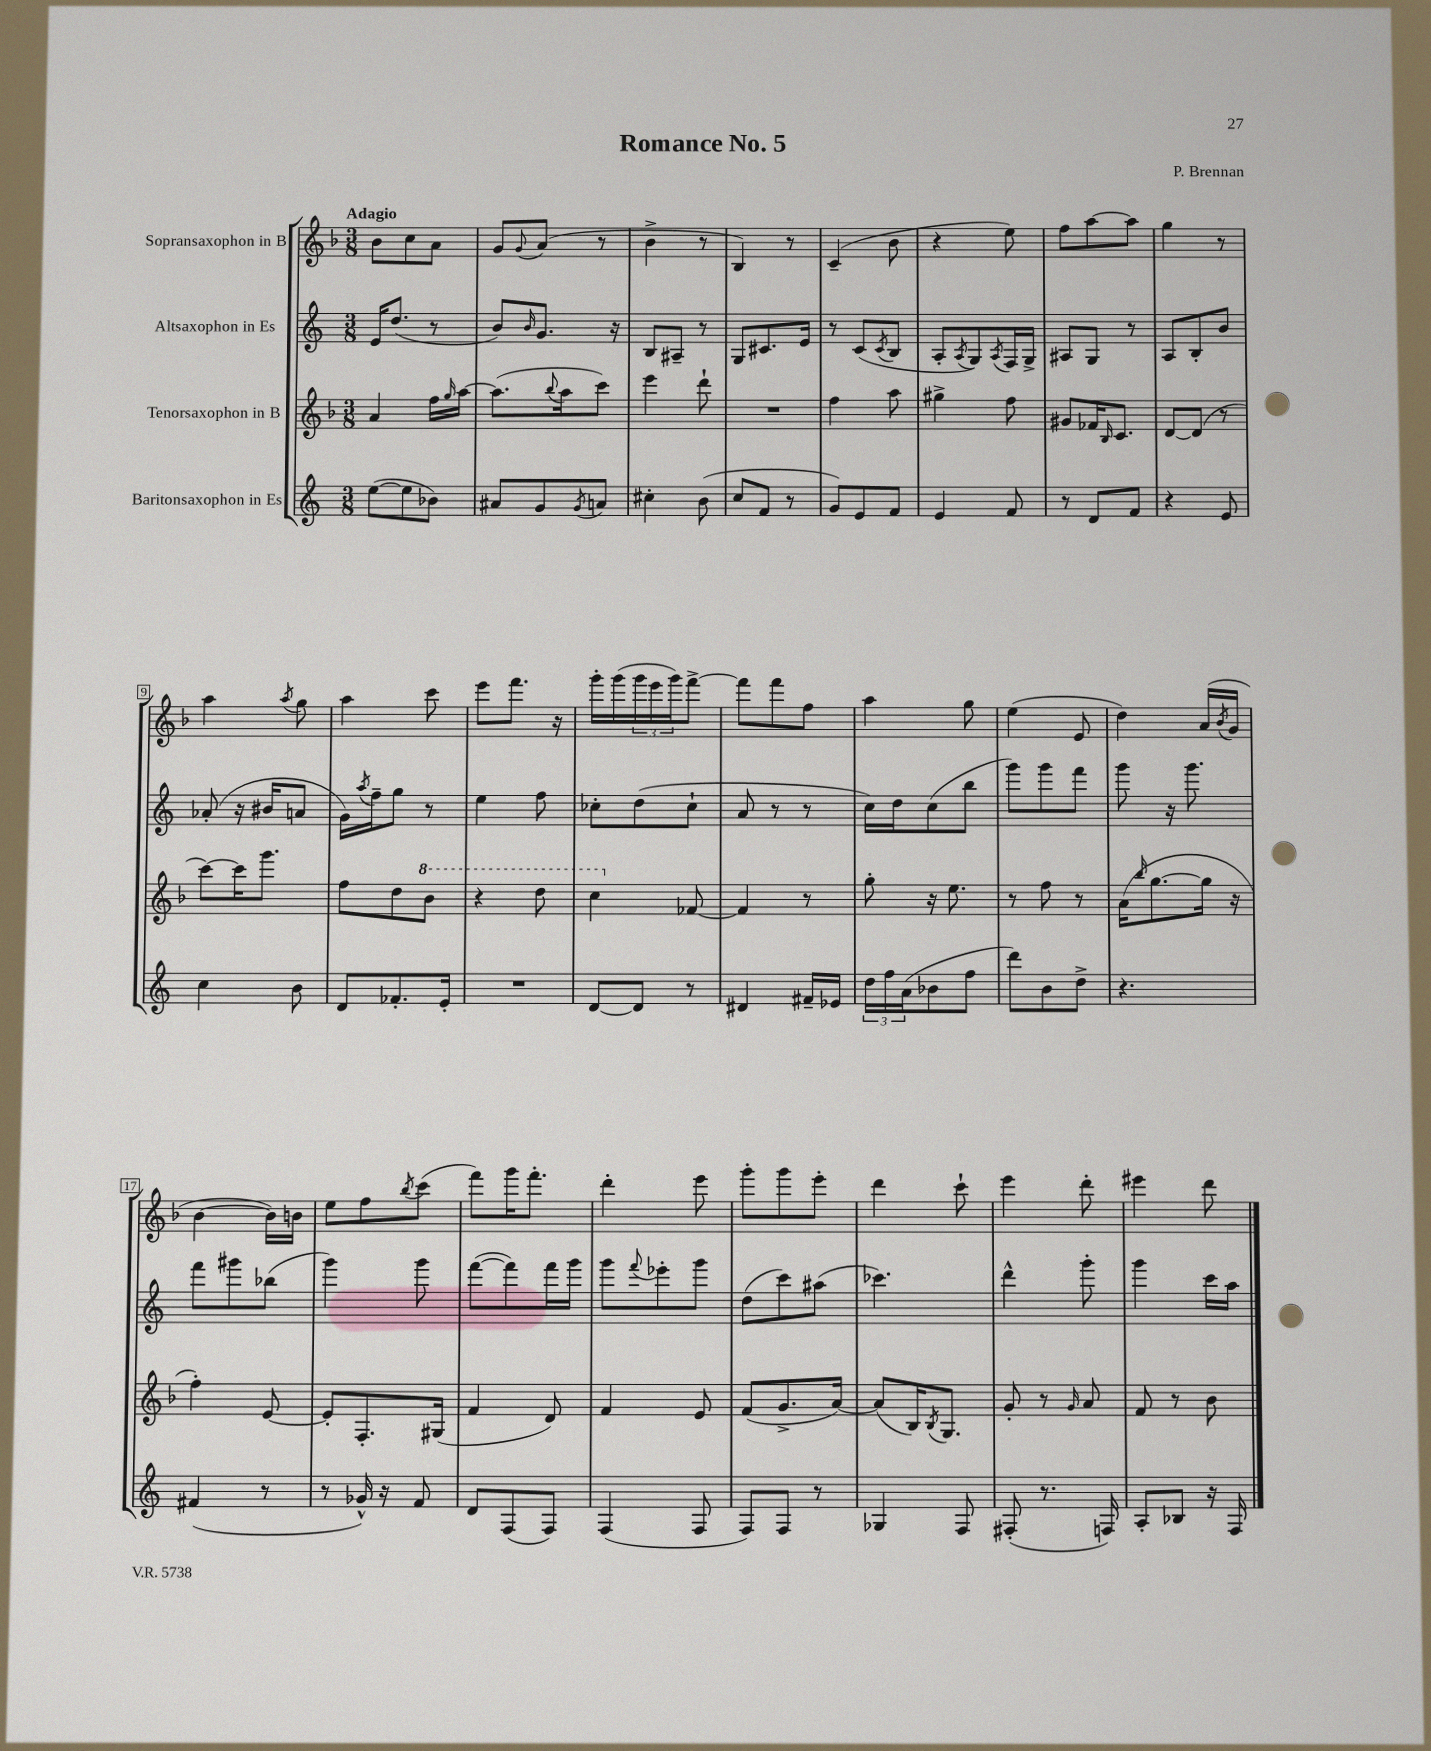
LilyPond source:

\header { title = "Romance No. 5" composer = "P. Brennan" }
<<
\new StaffGroup <<
\new Staff = "s0" \with { instrumentName = "Sopransaxophon in B" } {
    \clef treble \key f \major \numericTimeSignature \time 3/8 \tempo "Adagio"
    bes'8 c''8 a'8 |
    g'8 \appoggiatura { g'8 } a'8( r8 |
    bes'4-> r8 |
    bes4) r8 |
    c'4--( bes'8 |
    r4 e''8) |
    f''8 a''8~ a''8 |
    g''4 r8 |
    a''4 \acciaccatura { a''8 } g''8 |
    a''4 c'''8 |
    e'''8 f'''8. r16 |
    g'''16-. g'''16( \tuplet 3/2 { g'''16 e'''16 g'''16) } f'''8~-> |
    f'''8 f'''8 f''8 |
    a''4 g''8 |
    e''4( e'8 |
    d''4) a'16( \acciaccatura { bes'8 } g'16 |
    bes'4~ bes'16) b'16 |
    e''8 f''8 \acciaccatura { bes''8 } c'''8( |
    f'''8) g'''16 f'''8.-. |
    d'''4-. e'''8 |
    g'''8-. g'''8 e'''8-. |
    d'''4 c'''8-! |
    e'''4 d'''8-. |
    eis'''4 d'''8 \bar "|." |
}
\new Staff = "s1" \with { instrumentName = "Altsaxophon in Es" } {
    \clef treble \key c \major \numericTimeSignature \time 3/8
    e'16 d''8.( r8 |
    b'8) \grace { b'16 } g'8. r16 |
    b8 ais8-- r8 |
    g8 cis'8. e'16 |
    r8 c'8( \acciaccatura { c'8 } b8 |
    a8-. \acciaccatura { a8 } g8) \acciaccatura { a8 } f16 g16-> |
    ais8 g8 r8 |
    a8 b8-. b'8 |
    aes'8-.( r16 bis'16 a'8 |
    g'16) \acciaccatura { a''8 } f''16-- g''8 r8 |
    e''4 f''8 |
    ces''8-. d''8( ces''8-! |
    a'8 r8 r8 |
    c''16) d''16 c''8( b''8 |
    g'''8) g'''8 f'''8 |
    g'''8 r16 g'''8. |
    f'''8 gis'''8 bes''8( |
    g'''4) g'''8 |
    f'''8~( f'''8) f'''16 g'''16 |
    g'''8 \appoggiatura { f'''8 } ees'''8-. g'''8 |
    d''8( c'''8) ais''8( |
    ces'''4.) |
    d'''4-^ g'''8-. |
    g'''4 c'''16 a''16 \bar "|." |
}
\new Staff = "s2" \with { instrumentName = "Tenorsaxophon in B" } {
    \clef treble \key f \major \numericTimeSignature \time 3/8
    a'4 f''16 \grace { g''16 } a''16~ |
    a''8.( \appoggiatura { bes''8 } a''16 c'''8) |
    e'''4 d'''8-! |
    R4. |
    f''4 a''8 |
    gis''4-> f''8 |
    gis'8 fes'16 \grace { bes16 } c'8. |
    d'8~ d'8( r8 |
    c'''8~) c'''16 g'''8. |
    f''8 d''8 \ottava #1 bes''8 |
    r4 d'''8 |
    c'''4 \ottava #0 fes'8~ |
    fes'4 r8 |
    g''8-. r16 e''8. |
    r8 f''8 r8 |
    a'16( \grace { bes''16 } g''8.~ g''16 r16 |
    f''4-.) e'8~ |
    e'8-. f8.-. gis16( |
    f'4 d'8) |
    f'4 e'8 |
    f'8( g'8.-> a'16~) |
    a'8( bes16) \acciaccatura { bes8 } g8. |
    g'8-. r8 \grace { g'16 } a'8 |
    f'8 r8 bes'8 \bar "|." |
}
\new Staff = "s3" \with { instrumentName = "Baritonsaxophon in Es" } {
    \clef treble \key c \major \numericTimeSignature \time 3/8
    e''8~( e''8 bes'8) |
    ais'8 g'8 \acciaccatura { g'8 } a'8 |
    cis''4-. b'8( |
    c''8 f'8 r8 |
    g'8) e'8 f'8 |
    e'4 f'8 |
    r8 d'8 f'8 |
    r4 e'8 |
    c''4 b'8 |
    d'8 fes'8.-. e'16-. |
    R4. |
    d'8~ d'8 r8 |
    dis'4 fis'16-- ees'16 |
    \tuplet 3/2 { d''16 f''16 a'16( } bes'8 f''8 |
    d'''8) b'8 d''8-> |
    r4. |
    fis'4( r8 |
    r8 ges'16-^) r16 f'8 |
    d'8 f8( f8) |
    f4( f8 |
    f8) f8 r8 |
    ges4 f8 |
    fis8-.( r8. f16) |
    a8-. bes8 r16 f16 \bar "|." |
}
>>
>>
\layout { \context { \Score \override BarNumber.stencil = #(make-stencil-boxer 0.1 0.3 ly:text-interface::print) } }
